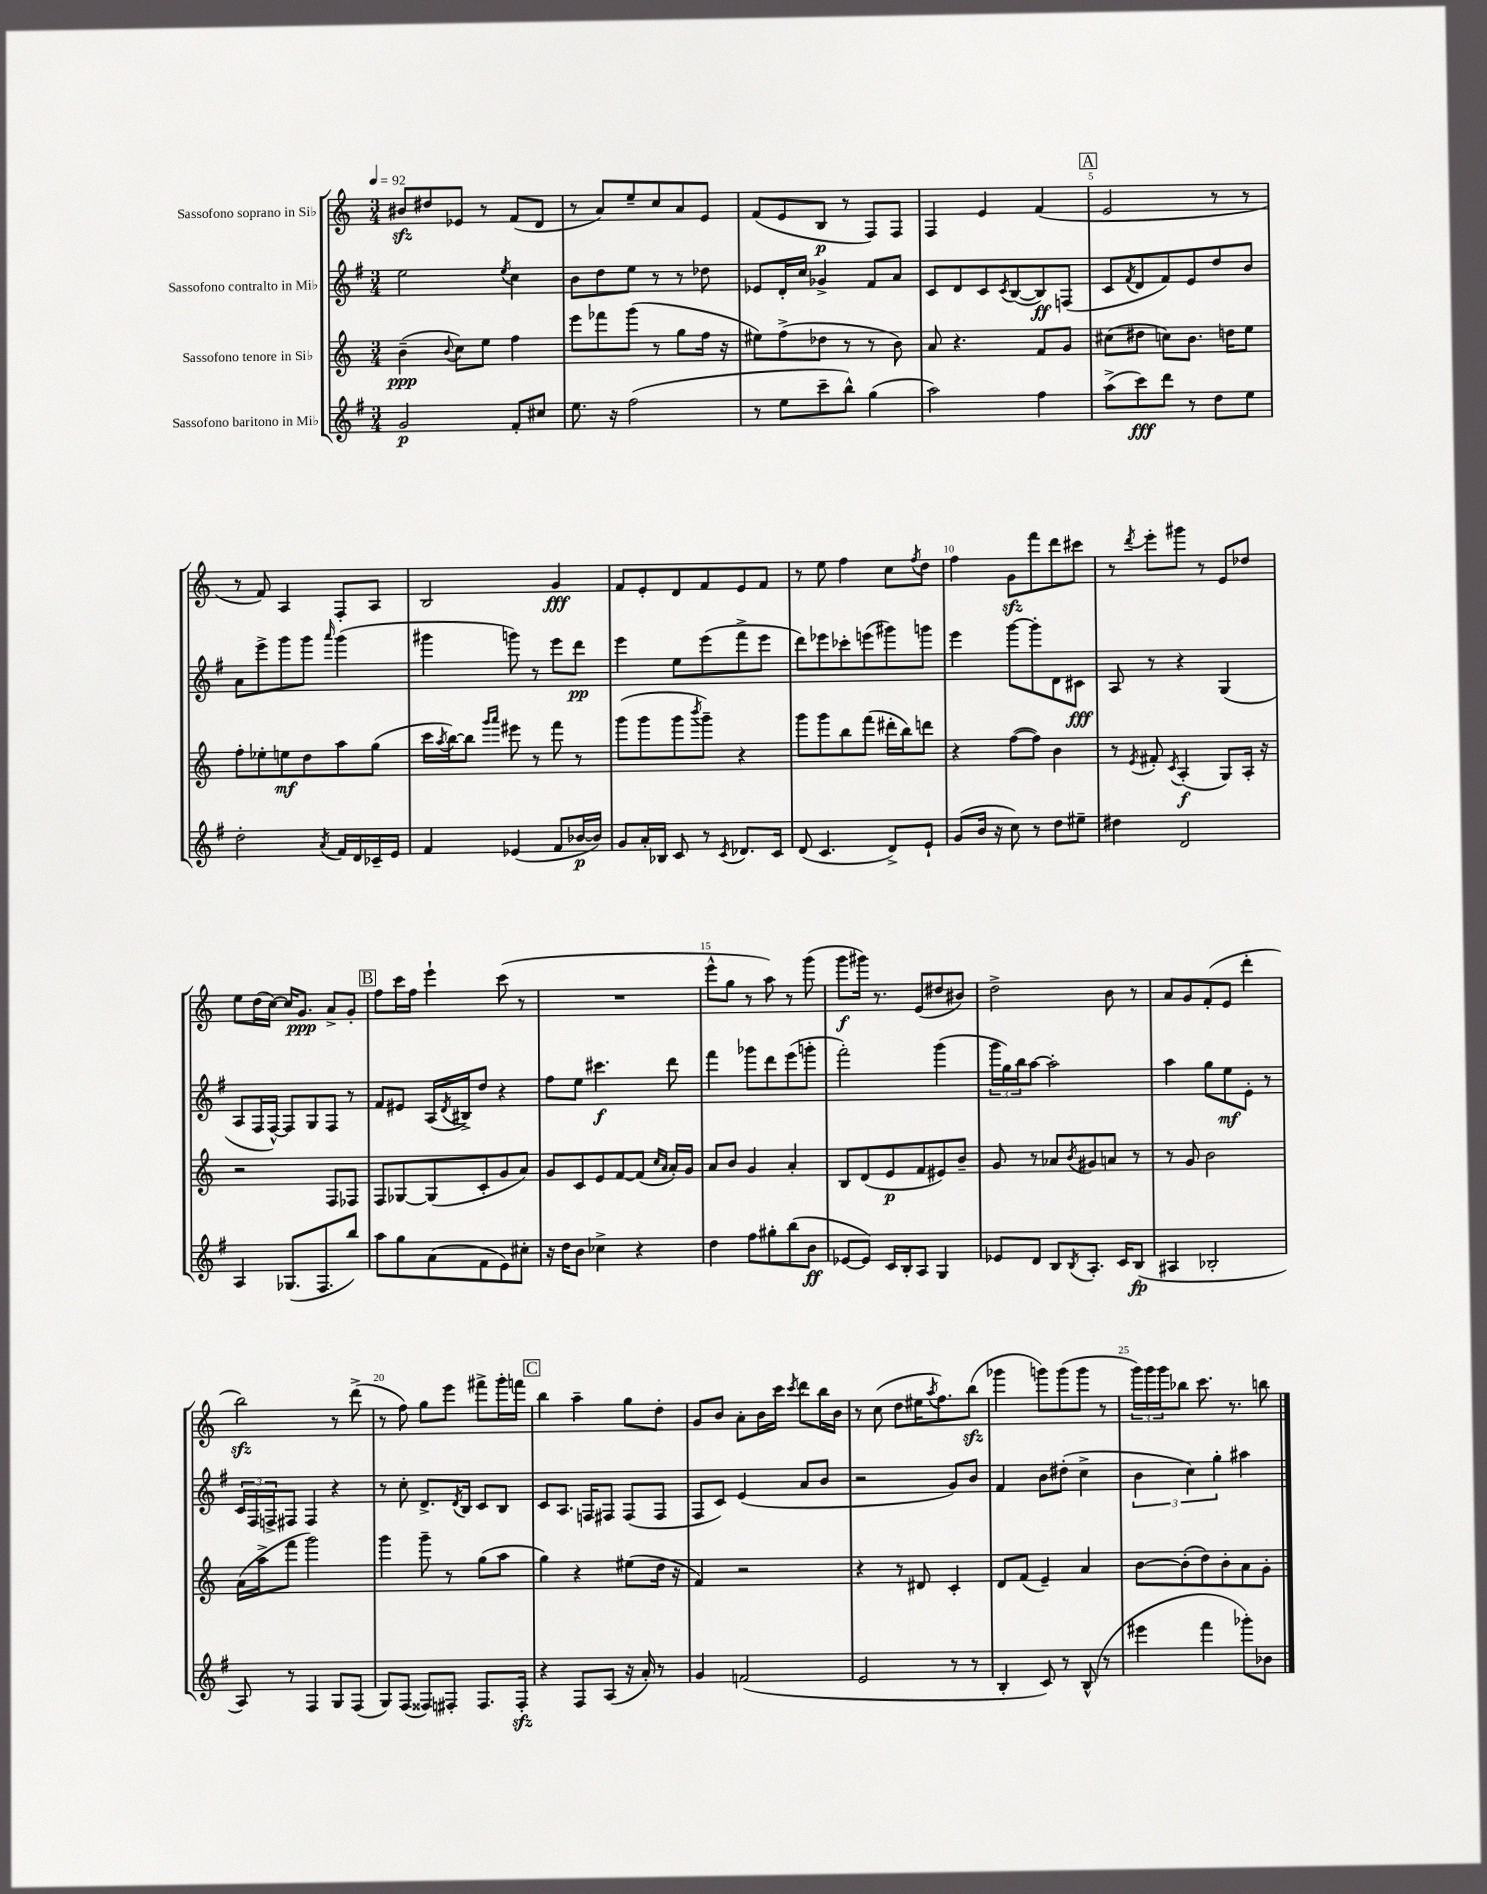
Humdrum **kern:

**kern	**kern	**kern	**kern
*staff4	*staff3	*staff2	*staff1
*clefG2	*clefG2	*clefG2	*clefG2
*k[f#]	*k[]	*k[f#]	*k[]
*M3/4	*M3/4	*M3/4	*M3/4
*MM92	*MM92	*MM92	*MM92
2g/	(4b~\	2ee\	8b#/L
.	.	.	8dd#/
.	8qqb/	.	.
.	8cc\L)	.	8e-/J
.	8ee\J	.	8r
.	.	8qee/	.
8f#'/L	4ff\	4cc\	(8f/L
8cc#/J	.	.	8d/J
=	=	=	=
8.ee\	8eee\L	8b\L	8r
.	8fff-\	8dd\	8a/L)
16r	.	.	.
(2ff#\	(8ggg\J	8ee\J	8ee~/
.	8r	8r	8cc/
.	8gg\L	8r	8a/
.	16ff\Jk	8dd-\	8e/J
.	16r	.	.
=	=	=	=
8r	8ee#\L)	8e-/L	(8f/L
8ee\L	(8ff^\	16d'/L	8e/
.	.	16cc/JJ	.
8ccc~\	8dd-\J	4g-^/	8B/J
8bb^^\J)	8r	.	8r
(4gg\	8r	8f#/L	8F/L)
.	8b\)	8a/J	8F/J
=	=	=	=
2aa\)	8a/	8c/L	4F/
.	4.r	8d/	.
.	.	8c/	4e/
.	.	8qc/	.
.	.	([8B/	.
4ff#\	8f/L	8B/])	(4f/
.	8g/J	(8F/J	.
=	=	=	=
(8aa^\L	(8cc#\L	8c/L	2e/
.	.	8qf#/	.
8ccc\)	8dd#\J	8d/	.
8ddd\J	8cc\L)	8f#/)	.
8r	8.b\J	8e/	.
8dd\L	.	8dd/	8r
.	16dd\LK	.	.
8ee\J	8ee\J	8b/J	8r
=	=	=	=
2dd'\	8ff'\L	8a\L	8r
.	8ee-'\	8eee^\	8f/)
.	8ee\	8ggg\	4A/
.	8dd\	8ggg\J	.
8qa/	.	16qqaaa/	.
16f#/LL	8aa\	(4ggg\	8F'/L
16d/	.	.	.
16c-~/	(8gg\J	.	8A/J
16e/JJ	.	.	.
=	=	=	=
4f#/	16ccc\LL	4ggg#\	2B/
.	8qaa/	.	.
.	[16bb\J)	.	.
.	8bb\]J	.	.
.	16qqggg/LL	.	.
.	16qqaaa/JJ	.	.
(4e-/	8eee#\	8ggg\)	.
.	8r	8r	.
8f#/L	8fff\	8eee\L	4g/
[16b-/L	8r	8ddd\J	.
16b-/]JJ)	.	.	.
=	=	=	=
8g/L	(8ggg\L	4eee\	8f/L
16a'/L	8ggg\	.	8e'/
16B-/JJ	.	.	.
8c/	8ggg\	8ee\L	8d/
.	8qbbb/	.	.
8r	8ggg~\J)	(8eee\	8f/
8qc/	.	.	.
8.d-/L	4r	8fff#^\	8e/
.	.	8eee\J	8f/J
16c/Jk	.	.	.
=	=	=	=
(8d/	8ggg\L	8ddd\L)	8r
4.c/	8ggg\	8eee-\	8ee\
.	8bb\	8ccc-'\	4ff\
.	(8fff\J	(8eee\	.
8d^/L)	16ddd#'\LL	8ggg#\)	8cc\L
.	16bb\J)	.	.
.	.	.	8qff/
8e`/J	8ddd\J	8ggg\J	8dd\J
=	=	=	=
(8g/L	4r	4eee\	4ff\
16b/Jk	.	.	.
16r	.	.	.
8cc\)	([8ff\L	[8ggg\L	8g\L
8r	8ff\]J)	8ggg'\]	8fff\
8dd\L	4b\	8d\	8ddd\
8ee#~\J	.	8c#\J	8ccc#\J
=	=	=	=
4dd#\	8r	8A/	8r
.	8qe/	.	8qddd/
.	8f#'/	8r	8eee'\L
.	8qc/	.	.
2d/	(4A'/	4r	8ggg#\J
.	.	.	8r
.	8G/L)	(4G/	8e/L
.	16A'/Jk	.	8dd-/J
.	16r	.	.
=	=	=	=
4A/	2r	8A/L	8ee\L
.	.	16F#/L	(16dd\L
.	.	[16F#^^/JJ)	[16cc\JJ)
(8.G-/L	.	8F#/]L	16cc/]LK
.	.	.	8.g/J
.	.	8G/	.
8.F#/	.	.	.
.	8F/L	8F#/J	8a^/L
8bb/J)	8F-/J	8r	8g'/J
=	=	=	=
8aa\L	8F/L	8f#/L	8ff\L
8gg\	[8G-/	8e#/J	16ccc\L
.	.	.	16ff\JJ
(8a\	(8G-/]	(16A/LL	4eee`\
.	.	8qd/	.
.	.	16B#^/J)	.
8f#\	8c'/	8dd/J	.
8e\)	8g/	4r	(8ccc\
8cc#'\J	8a/J)	.	8r
=	=	=	=
16r	8g/L	8ff#\L	2.r
16dd\LK	.	.	.
8b\J	8c/	8ee\J	.
4cc-^\	8e/	4.ccc#\	.
.	[8f/	.	.
4r	(8f/]J	.	.
.	16qqcc/LL	.	.
.	16qqa/JJ	.	.
.	16a'/LL)	8ddd\	.
.	16g/JJ	.	.
=	=	=	=
4dd\	8a/L	4fff#\	8eee^^\L
.	8b/J	.	8gg\J
8ff#\L	4g/	8ggg-\L	8r
8gg#'\	.	8ddd\	8aa\)
(8bb\	4a'/	(8eee\	8r
8b\J	.	8ggg'\J	(8ggg\
=	=	=	=
[8e-/L	8B/L	2fff#'\)	8ggg\L
8e-/]J)	(8d/	.	16ggg#\Jk)
.	.	.	8.r
16c/LL	8e/	.	.
16B'/J	.	.	.
8A/J	8f/	.	(8e/L
4G/	8e#/)	(4ggg\	8dd#/
.	8b~/J	.	8b#/J)
=	=	=	=
8e-/L	8g/	24ggg\LL	2dd^\
.	.	24gg\)	.
.	.	24bb\J	.
8d/J	8r	[8aa\J	.
8B/L	8a-/L	2aa'\]	.
8qB/	8qb/	.	.
8.A'/J	8g#/	.	.
.	8a/J	.	8b\
16c/LK	.	.	.
(8B/J	8r	.	8r
=	=	=	=
4A#/	8r	4aa\	8a/L
.	8g/	.	8g/
2B-'/	2b\	8gg\L	(8f'/
.	.	8ee\	8e/J
.	.	8e'\J	4ddd'\
.	.	8r	.
=	=	=	=
8A/)	(16a\LL	24c/LL	2bb\)
.	.	24F#/	.
.	16aa^\J	.	.
.	.	24F^/J	.
8r	8fff\J	8F#/J	.
4F#/	2ggg\)	4F#/	.
8G/L	.	4r	8r
(8F#/J	.	.	(8ddd^\
=	=	=	=
8G/L)	4ggg\	8r	8r
(8F#/J	.	8cc'\	8ff\)
8F##/L)	8ggg~\	8.d^/L	8gg\L
8F#'/J	8r	.	8eee\J
.	.	8qd/	.
.	.	16B/Jk	.
8.F#/L	(8gg\L	8c/L	8fff#^\L
.	8aa\J	8B/J	16ggg'\L
16F#'/Jk	.	.	16fff\JJ
=	=	=	=
4r	4gg\)	8c/L	4bb\
.	.	8.A/J	.
8F#/L	4r	.	4aa~\
.	.	16F/LK	.
(8A/J	.	8F#/J	.
16r	(8ee#\L	(8F#/L	8gg\L
16a'/)	.	.	.
8r	16dd\Jk	8F#/J	8dd'\J
.	16r	.	.
=	=	=	=
4g/	4f/)	8F#/L	8g/L
.	.	8c/J)	8b/J
(2f/	2r	(4e/	8a'\L
.	.	.	16b\L
.	.	.	16ccc\JJ
.	.	.	8qccc/
.	.	8a/L	8ddd\L
.	.	8b/J	16bb\L
.	.	.	16b\JJ
=	=	=	=
2e/	4r	2r	8r
.	.	.	(8cc\
.	8r	.	8dd\L
.	8d#/	.	16ee#\K
.	.	.	8qaa/
.	.	.	8.ff\)
8r	4c'/	8g/L)	.
8r	.	8b/J	(8bb\J
=	=	=	=
4B'/	8d/L	4f#/	4ggg-\
.	(8f/J	.	.
8c/)	4e~/)	8b\L	8ggg\L)
8r	.	(8dd#'\J	(8ggg\
(8B^^/	4a/	4cc^\	8ggg\J
8r	.	.	8r
=	=	=	=
4eee#\	[8b\L	6b\	24ggg\LL)
.	.	.	24ggg\
.	.	.	24ggg\J
.	(8b'\]	.	8bb-\J
.	.	6cc\)	.
4fff#\	8dd\)	.	8.ccc\
.	.	6gg'\	.
.	8b'\	.	.
.	.	.	8.r
8ggg-'\L)	8a\	4aa#\	.
8b-\J	8g'\J	.	8bb\
==	==	==	==
*-	*-	*-	*-
